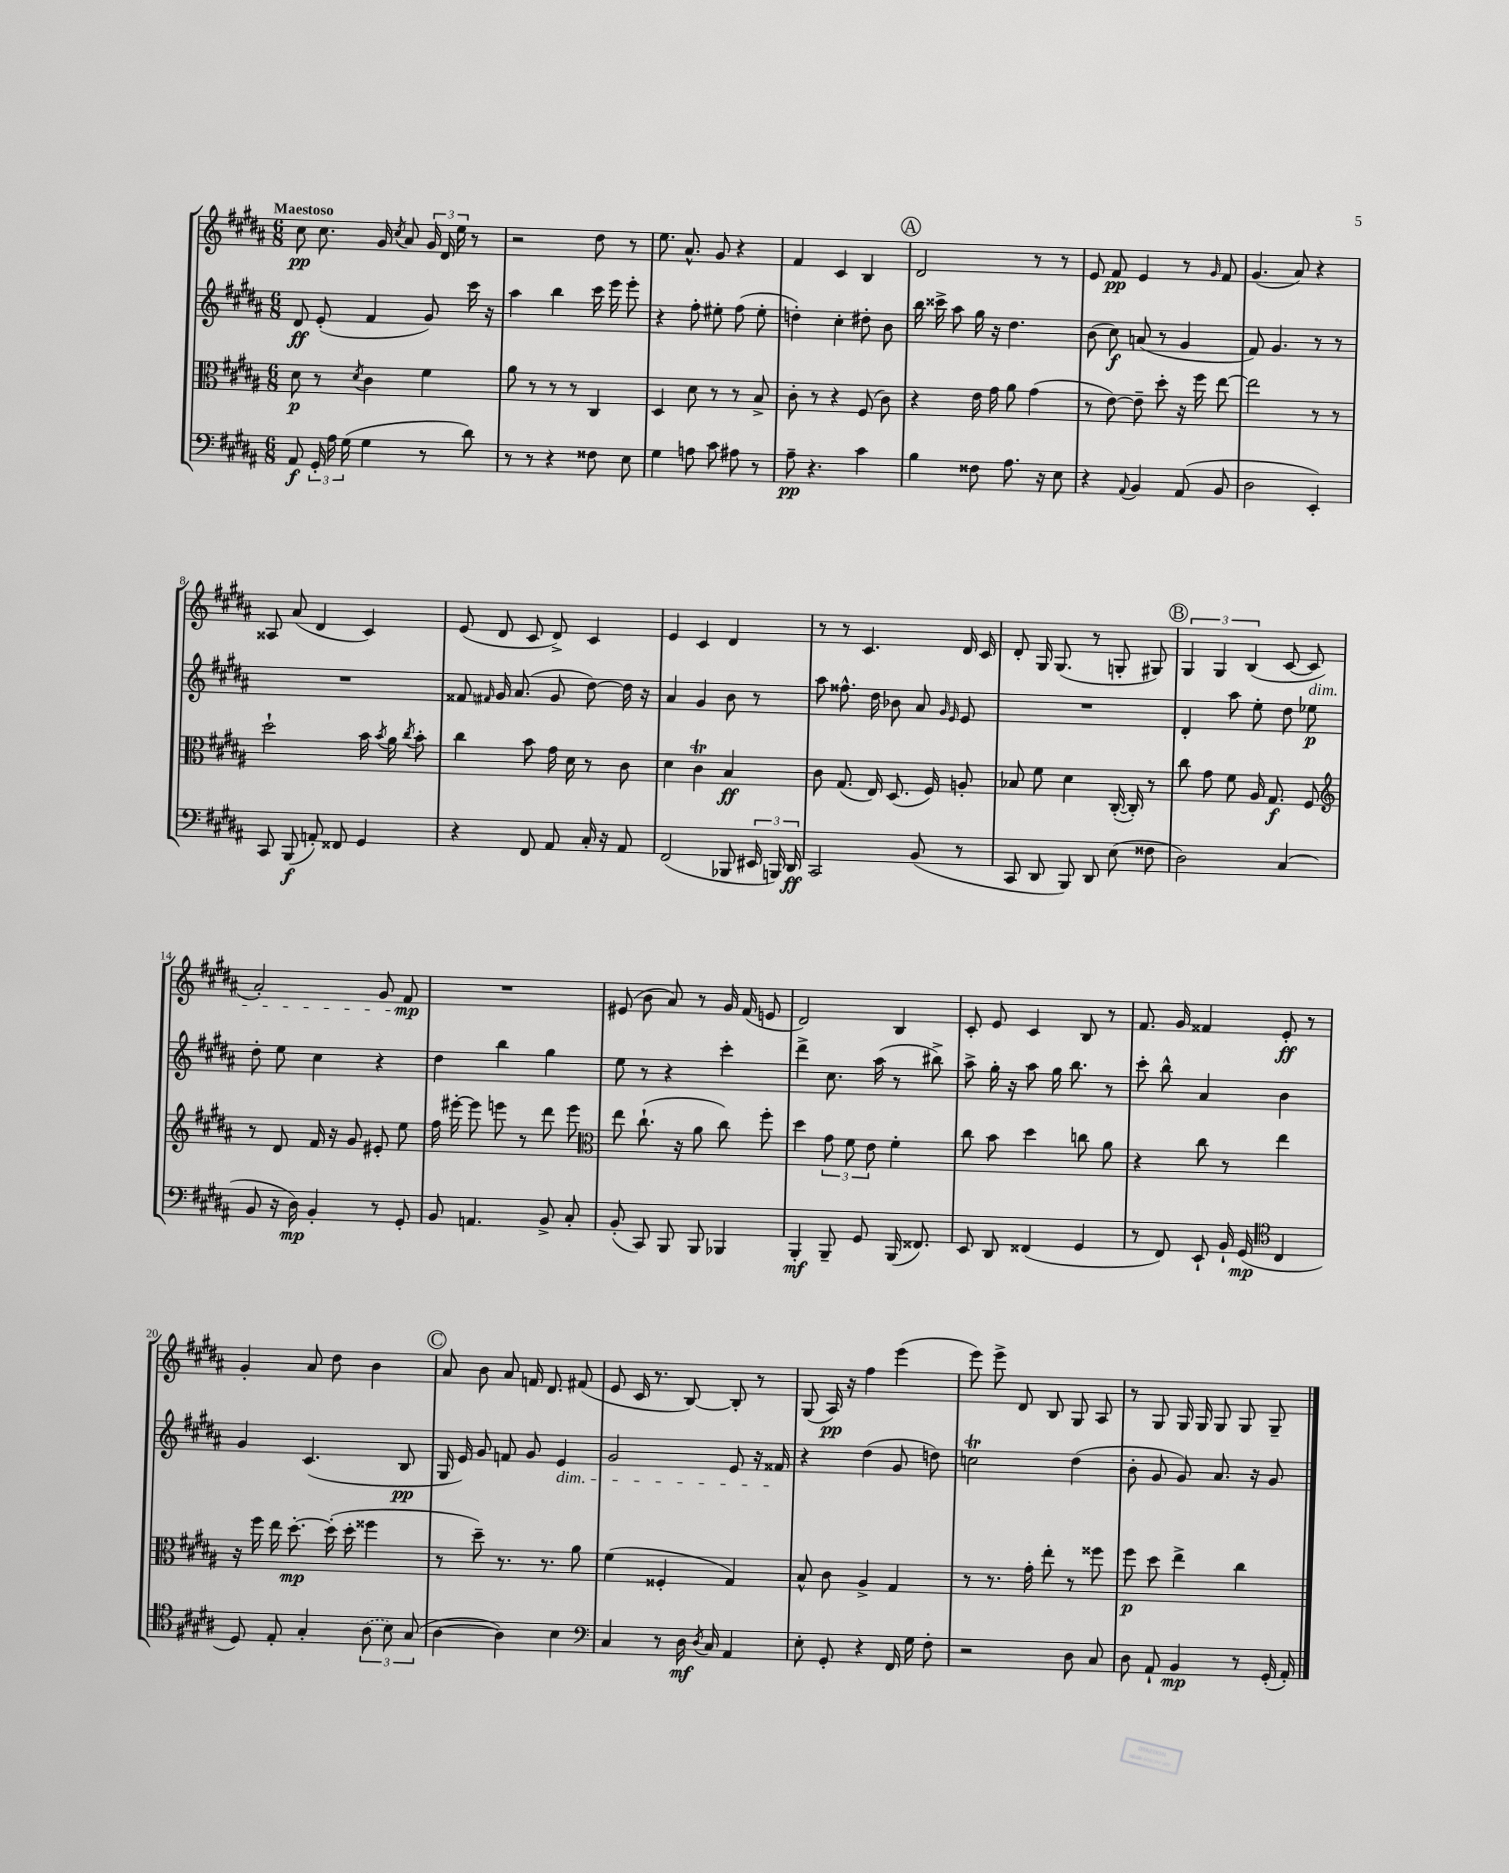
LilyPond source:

<<
\new StaffGroup <<
\new Staff = "s0" {
    \clef treble \key b \major \numericTimeSignature \time 6/8 \tempo "Maestoso"
    \autoBeamOff cis''8\pp cis''8. gis'16 \acciaccatura { cis''8 } ais'8 \tuplet 3/2 { gis'16 dis'16 e''16 } r8 |
    r2 dis''8 r8 |
    e''8. ais'8.-^ gis'8 r4 |
    fis'4 cis'4 b4 |
    \mark \markup { \circle "A" } dis'2 r8 r8 |
    e'8 fis'8\pp e'4 r8 \grace { gis'16 } fis'8 |
    gis'4.( ais'8) r4 |
    aisis8 ais'8( dis'4 cis'4) |
    e'8( dis'8 cis'8 dis'8->) cis'4 |
    e'4 cis'4 dis'4 |
    r8 r8 cis'4. dis'16 cis'16 |
    dis'8-. gis16 gis8.( r8 g8-. gis8) |
    \mark \markup { \circle "B" } \tuplet 3/2 { gis4 gis4 b4( } cis'8~ cis'8\dim |
    ais'2-.) gis'8 fis'8\mp\! |
    R2. |
    eis'8( b'8 ais'8) r8 gis'16 fis'16( e'8 |
    dis'2) b4 |
    cis'8-. e'8 cis'4 b8 r8 |
    fis'8. gis'16 fisis'4 e'8-.\ff r8 |
    gis'4-. ais'8 dis''8 b'4 |
    \mark \markup { \circle "C" } ais'8 b'8 ais'8 f'16 dis'8. fis'8( |
    e'8 cis'16 r8. b8~) b8-. r8 |
    gis8( ais16\pp) r16 fis''4 e'''4( |
    e'''8) e'''8-> dis'8 b8 gis8 ais8 |
    r8 gis8 gis16 gis16 gis8 gis8 gis8-- \bar "|." |
}
\new Staff = "s1" {
    \clef treble \key b \major \numericTimeSignature \time 6/8
    \autoBeamOff dis'8\ff e'8-.( fis'4 gis'8) cis'''16 r16 |
    ais''4 b''4 cis'''16 e'''16 e'''8-. |
    r4 fis''8-. eis''8-. fis''8( eis''8-. |
    d''4-.) cis''4-. dis''8-. b'8 |
    \mark \markup { \circle "A" } b''16 cisis'''16-> ais''8 gis''16 r16 dis''4. |
    b'8( cis''8\f) a'8( r8 gis'4 |
    fis'8) gis'4. r8 r8 |
    R2. |
    fisis'8 \grace { fis'16 } gis'16 ais'8.( gis'8 dis''8~) dis''16 r16 |
    ais'4 gis'4 b'8 r8 |
    ais''8 fisis''8.-^ dis''16 bes'8 ais'8 \grace { gis'16 e'16 } e'8 |
    R2. |
    \mark \markup { \circle "B" } dis'4-. ais''8 e''8-. dis''8 ees''8\p |
    dis''8-. e''8 cis''4 r4 |
    dis''4 b''4 gis''4 |
    e''8 r8 r4 cis'''4-. |
    dis'''4-> cis''8. ais''16( r8 bis''8->) |
    ais''8-> gis''16-. r16 ais''8 gis''16 b''8. r8 |
    cis'''8-. b''8-^ ais'4 b'4 |
    gis'4 cis'4.( b8\pp |
    \mark \markup { \circle "C" } gis16 e'16) gis'8 f'8 gis'8 e'4\dim |
    gis'2 e'8 r16 fisis'16\! |
    r4 dis''4( gis'8 d''8) |
    c''2\trill dis''4( |
    b'8-. gis'8 gis'8) ais'8. r16 gis'8 \bar "|." |
}
\new Staff = "s2" {
    \clef alto \key b \major \numericTimeSignature \time 6/8
    \autoBeamOff dis'8\p r8 \acciaccatura { dis'8 } cis'4 fis'4 |
    ais'8 r8 r8 r8 cis4 |
    dis4 dis'8 r8 r8 b8-> |
    cis'8-. r8 r4 fis8( cis'8) |
    \mark \markup { \circle "A" } r4 e'16 gis'16 ais'8 gis'4( |
    r8 e'8~) e'8-- dis''8-. r16 fis''16 e''8~ |
    e''2 r8 r8 |
    dis''2-! b'16 \acciaccatura { b'8 } ais'16 \acciaccatura { cis''8 } b'8-. |
    cis''4 b'8 gis'16 dis'16 r8 cis'8 |
    dis'4 cis'4\trill b4\ff |
    cis'8 gis8.( e16) dis8.( fis16) a8-. |
    bes8 fis'8 dis'4 cis16~-.( cis16-.) r8 |
    \mark \markup { \circle "B" } cis''8 gis'8 fis'8 ais16 gis8.\f fis8 |
    \clef treble r8 dis'8 fis'16 r16 gis'8 eis'8-. e''8 |
    fis''16 eis'''16~-. eis'''8 e'''8 r8 dis'''8 e'''8 |
    \clef alto e''8 cis''8.-!( r16 ais'8 cis''8) fis''8-. |
    dis''4 \tuplet 3/2 { gis'8 fis'8 e'8 } fis'4-. |
    cis''8 b'8 dis''4 c''8 ais'8 |
    r4 cis''8 r8 e''4 |
    r16 fis''16 e''16 dis''8.~-.\mp dis''16-.( dis''16-. fisis''4 |
    \mark \markup { \circle "C" } r8 dis''8--) r8. r8. ais'8 |
    fis'4( fisis4-. gis4) |
    b8-^ cis'8 ais4-> gis4 |
    r8 r8. gis'16-. e''8-. r8 fisis''8 |
    fis''8\p dis''8 e''4-> cis''4 \bar "|." |
}
\new Staff = "s3" {
    \clef bass \key b \major \numericTimeSignature \time 6/8
    \autoBeamOff ais,8\f \tuplet 3/2 { gis,16-. ais16 gis16( } gis4 r8 dis'8) |
    r8 r8 r4 fisis8 e8 |
    gis4 a8 cis'8 ais8 r8 |
    ais8--\pp r4. cis'4 |
    \mark \markup { \circle "A" } b4 fisis8 ais8. r16 e8 |
    r4 \appoggiatura { ais,8 } b,4 ais,8( b,8 |
    dis2 e,4-.) |
    cis,8 b,,8\f( a,8-.) fisis,8 gis,4 |
    r4 fis,8 ais,8 cis16-. r16 ais,8 |
    fis,2( bes,,8 \tuplet 3/2 { eis,16 b,,16) dis,16\ff } |
    cis,2 b,8( r8 |
    cis,8 dis,8 b,,8) dis,8 e8( fisis8 |
    \mark \markup { \circle "B" } dis2) cis4( |
    b,8 r16 dis16\mp) b,4-. r8 gis,8-. |
    b,8 a,4. b,8-> cis8-. |
    b,8-.( cis,8) b,,8 b,,8 bes,,4 |
    b,,4-.\mf b,,8-- gis,8 b,,16( fisis,8.) |
    e,8 dis,8 fisis,4( gis,4 |
    r8 fis,8) e,8-! b,16-! gis,16\mp( \clef tenor cis4 |
    dis8) e8-. gis4-. \tuplet 3/2 { \once \slurDashed ais8( b8) gis8( } |
    \mark \markup { \circle "C" } ais4~ ais4) b4 |
    \clef bass cis4 r8 dis16\mf \acciaccatura { dis8 } cis16 ais,4 |
    e8-. gis,8-. r4 fis,16 gis16 fis8-. |
    r2 dis8 cis8 |
    dis8 ais,8-! b,4\mp r8 gis,16-.( ais,16-.) \bar "|." |
}
>>
>>
